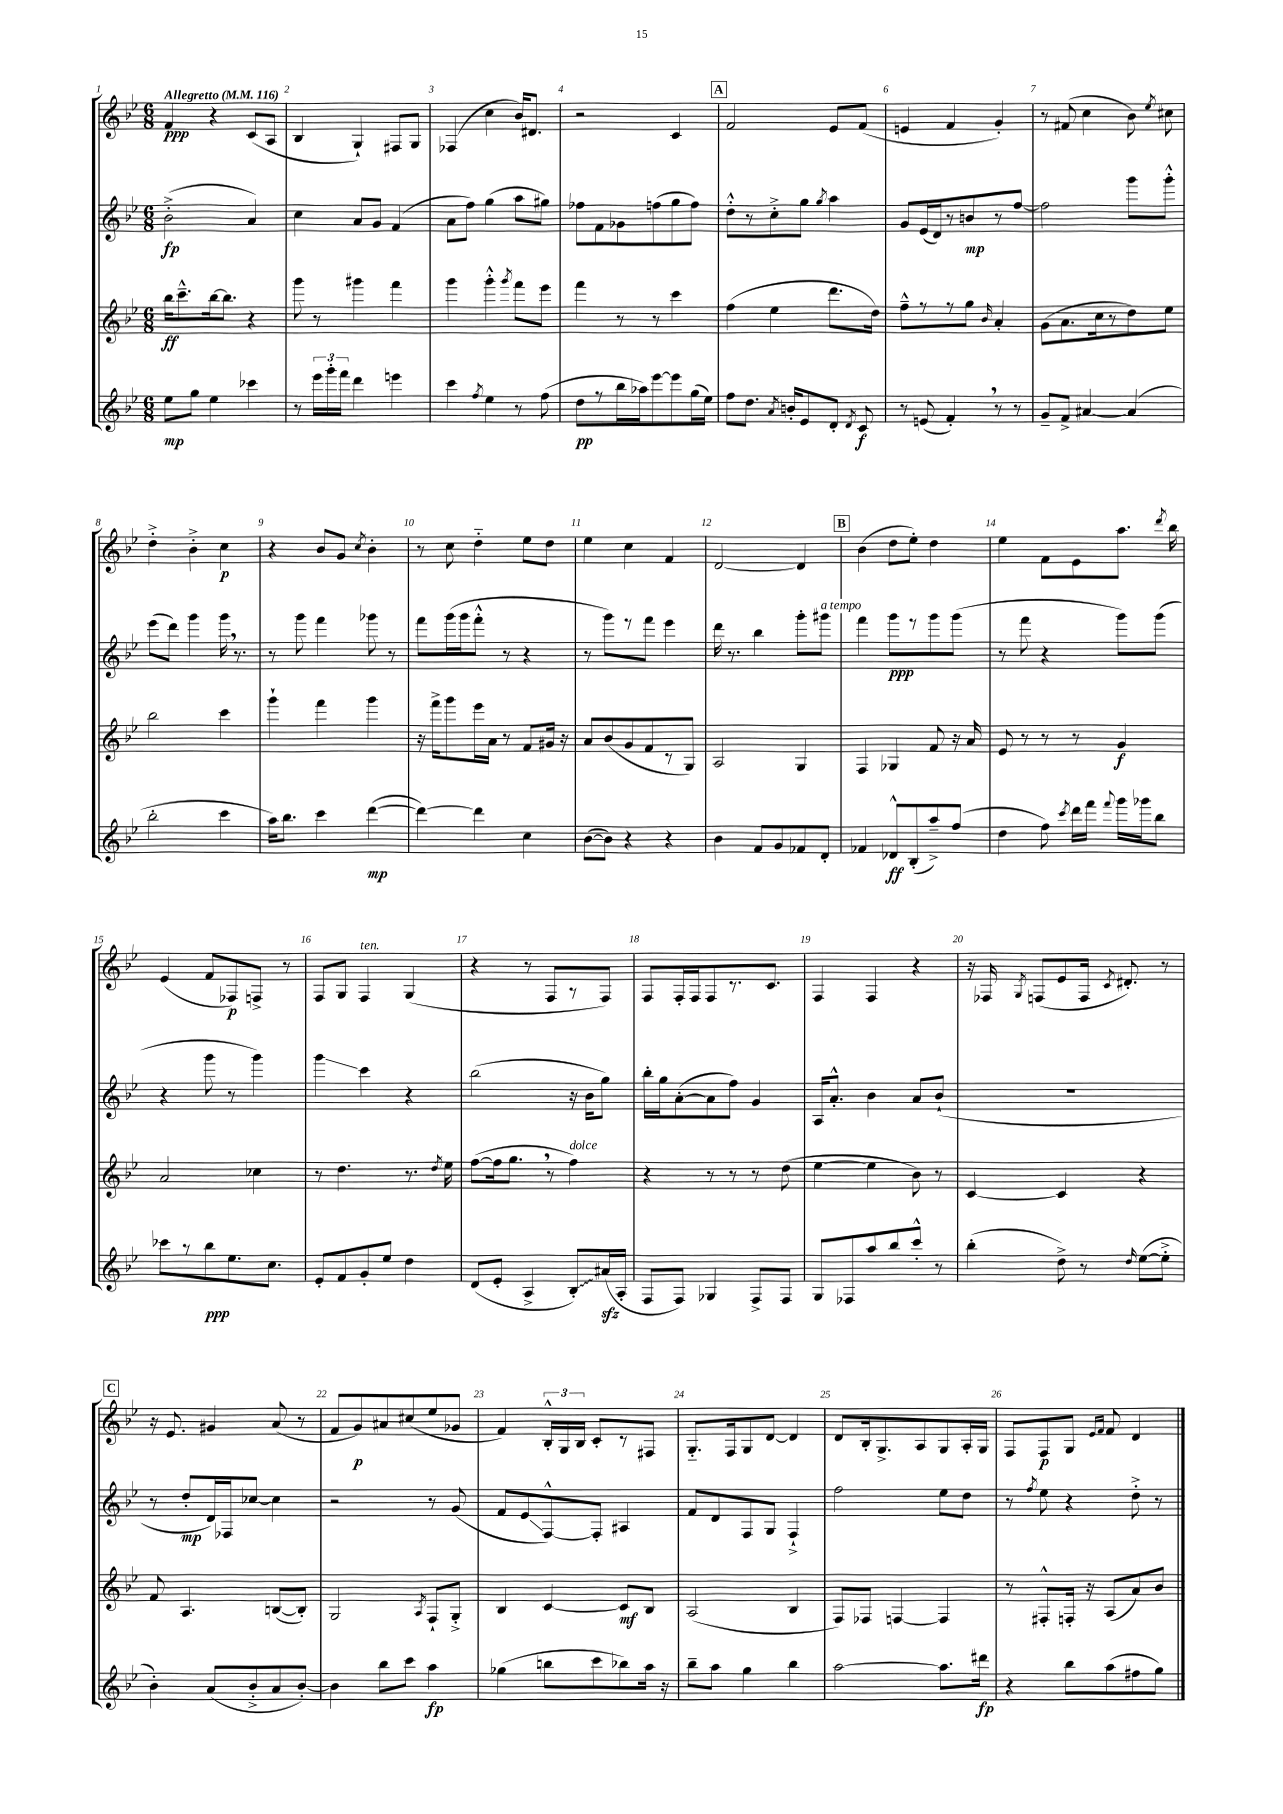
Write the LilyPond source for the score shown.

<<
\new StaffGroup <<
\new Staff = "s0" {
    \clef treble \key bes \major \numericTimeSignature \time 6/8 \tempo "Allegretto" 4 = 116
    \autoBeamOff f'4\ppp r4 c'8[( a8] |
    bes4 g4-!) fis8[ g8] |
    fes4( c''4 bes'16[) dis'8.] |
    r2 c'4 |
    \mark \markup { \box "A" } f'2 ees'8[ f'8]( |
    e'4 f'4 g'4-.) |
    r8 fis'8( c''4 bes'8) \acciaccatura { ees''8 } cis''8 |
    d''4-.-> bes'4-.-> c''4\p |
    r4 bes'8[ g'8] \acciaccatura { c''8 } bes'4-. |
    r8 c''8 d''4-_ ees''8[ d''8] |
    ees''4 c''4 f'4 |
    d'2~ d'4 |
    \mark \markup { \box "B" } bes'4( d''8[ ees''8]-.) d''4 |
    ees''4 f'8[ ees'8 a''8.] \acciaccatura { d'''8 } bes''16 |
    ees'4( f'8[ fes8\p) f8]-> r8 |
    f8[ g8] f4^\markup { \italic "ten." } g4( |
    r4 r8 f8[ r8 f8]) |
    f8[ f16-. f16 f8 r8. c'8.] |
    f4 f4 r4 |
    r16 fes16 \acciaccatura { g8 } f8[( ees'8 f16] \acciaccatura { c'8 } dis'8.-.) r8 |
    \mark \markup { \box "C" } r16 ees'8. gis'4 a'8( r8 |
    f'8[ g'8\p) ais'8 cis''8( ees''8 ges'8] |
    f'4) \tuplet 3/2 { bes16[-.-^ g16 bes16] } c'8[-. r8 fis8] |
    g8.[-_ f16 g8 d'8]~ d'4 |
    d'8[ bes16-. g8.-> a8 g8 a16-. g16] |
    f8[ f8\p g8] \grace { ees'16[ f'16] } f'8 d'4 \bar "|." |
}
\new Staff = "s1" {
    \clef treble \key bes \major \numericTimeSignature \time 6/8
    \autoBeamOff bes'2-.->\fp( a'4) |
    c''4 a'8[ g'8] f'4( |
    a'8[ f''8]) g''4( a''8[ gis''8]) |
    fes''8[ f'8 ges'8 f''8( g''8 f''8]) |
    \mark \markup { \box "A" } d''8[-.-^ r8 c''8-.-> g''8] \acciaccatura { g''8 } a''4 |
    g'8[ ees'16( d'16) r8 b'8\mp r8 f''8]~ |
    f''2 g'''8[ g'''8]-.-^ |
    ees'''8[( d'''8]) g'''4 g'''16 \breathe r8. |
    r8 g'''8 f'''4 ges'''8 r8 |
    f'''8[ g'''16( g'''16 f'''8]-.-^ r8 r4 |
    r8 g'''8[) r8 f'''8] ees'''4 |
    d'''16 r8. bes''4 g'''8[-. gis'''8]^\markup { \italic "a tempo" } |
    \mark \markup { \box "B" } f'''4 g'''8[\ppp r8 g'''8 g'''8]( |
    r8 f'''8 r4 g'''8[) g'''8]( |
    r4 g'''8 r8 g'''4) |
    g'''4\glissando c'''4 r4 |
    bes''2( r16 bes'16[ g''8]) |
    bes''16[-. g''16 a'8~-.( a'8 f''8]) g'4 |
    a16[ a'8.]-.-^ bes'4 a'8[ bes'8]-!( |
    R2. |
    \mark \markup { \box "C" } r8 d''8[-.\mp d'16) fes16 ces''8]~ ces''4 |
    r2 r8 g'8( |
    f'8[ ees'8\glissando f8~-^) f8]-. ais4 |
    f'8[ d'8 f8 g8] f4-!-> |
    f''2 ees''8[ d''8] |
    r8 \acciaccatura { f''8 } ees''8 r4 d''8-.-> r8 \bar "|." |
}
\new Staff = "s2" {
    \clef treble \key bes \major \numericTimeSignature \time 6/8
    \autoBeamOff bes''16[\ff c'''8.---^ bes''16~ bes''8.] r4 |
    g'''8 r8 gis'''4 f'''4 |
    g'''4 g'''4-.-^ \acciaccatura { g'''8 } f'''8[ ees'''8] |
    f'''4 r8 r8 c'''4 |
    \mark \markup { \box "A" } f''4( ees''4 d'''8.[ d''16]) |
    f''8[---^ r8 r8 g''8] \grace { bes'16 } a'4-. |
    g'8[( a'8. c''16 r8 d''8) ees''8] |
    bes''2 c'''4 |
    g'''4-! f'''4 g'''4 |
    r16 f'''16[-> g'''8 ees'''16 a'16] r8 f'8[ gis'16] r16 |
    a'8[ bes'8( g'8 f'8 r8 g8]) |
    a2 g4 |
    \mark \markup { \box "B" } f4 ges4 f'8 r16 a'16 |
    ees'8 r8 r8 r8 g'4\f |
    a'2 ces''4 |
    r8 d''4. r8. \acciaccatura { d''8 } ees''16 |
    f''8[~( f''16 g''8.] \breathe r8 f''4^\markup { \italic "dolce" }) |
    r4 r8 r8 r8 d''8( |
    ees''4~ ees''4 bes'8) r8 |
    c'4~ c'4 r4 |
    \mark \markup { \box "C" } f'8 a4. b8[~( b8]-.) |
    g2 \acciaccatura { a8 } f8[-! g8]-.-> |
    bes4 c'4~ c'8[\mf bes8] |
    a2( bes4 |
    f8[) fes8] f4~ f4 |
    r8 fis8[-.-^ f16]-. r16 a8[( a'8) bes'8] \bar "|." |
}
\new Staff = "s3" {
    \clef treble \key bes \major \numericTimeSignature \time 6/8
    \autoBeamOff ees''8[\mp g''8] ees''4 ces'''4 |
    r8 \tuplet 3/2 { ees'''16[ g'''16-. f'''16] } d'''4 e'''4 |
    c'''4 \acciaccatura { f''8 } ees''4 r8 f''8( |
    d''8[\pp r8 bes''16 aes''16) ees'''8~ ees'''8 g''16( ees''16]) |
    \mark \markup { \box "A" } f''8[ d''8.] \acciaccatura { a'8 } b'16[-. ees'8 d'8]-. \acciaccatura { d'8 } c'8\f |
    r8 e'8( f'4-.) \breathe r8 r8 |
    g'8[-- f'8]-> ais'4~ ais'4( |
    bes''2-. c'''4 |
    a''16[) bes''8.] c'''4 d'''4~\mp( |
    d'''4~) d'''4 c''4 |
    bes'8[~( bes'8]) r4 r4 |
    bes'4 f'8[ g'8 fes'8 d'8]-. |
    \mark \markup { \box "B" } fes'4 des'8[-^\ff bes8-.( a''8--->) f''8]( |
    d''4 f''8) \acciaccatura { c'''8 } d'''16[ f'''16] \appoggiatura { f'''8 } g'''16[ ges'''16 bes''8] |
    ces'''8[ r8 bes''8\ppp ees''8. c''8.] |
    ees'8[-. f'8 g'8-. ees''8] d''4 |
    d'8[( ees'8]-. a4-> \once \override Glissando.style = #'zigzag bes8[-.\glissando) ais'16\sfz( a16]-. |
    f8[ f8]) ges4 f8[-> f8] |
    g8[ fes8 a''8 bes''8 c'''8]-.-^ r8 |
    bes''4-.( d''8->) r8 \grace { d''16 } ees''8[~( ees''8]-.-> |
    \mark \markup { \box "C" } bes'4-.) a'8[( bes'8-.-> a'8 bes'8]~-.) |
    bes'4 bes''8[ c'''8] a''4\fp |
    ges''4( b''8[ c'''8 bes''8) a''16] r16 |
    bes''8[-- a''8] g''4 bes''4 |
    a''2~ a''8.[ dis'''16]\fp |
    r4 bes''8[ a''8( fis''8 g''8]) \bar "|." |
}
>>
>>
\layout { \context { \Score \override BarNumber.break-visibility = ##(#f #t #t) barNumberVisibility = #all-bar-numbers-visible } }
